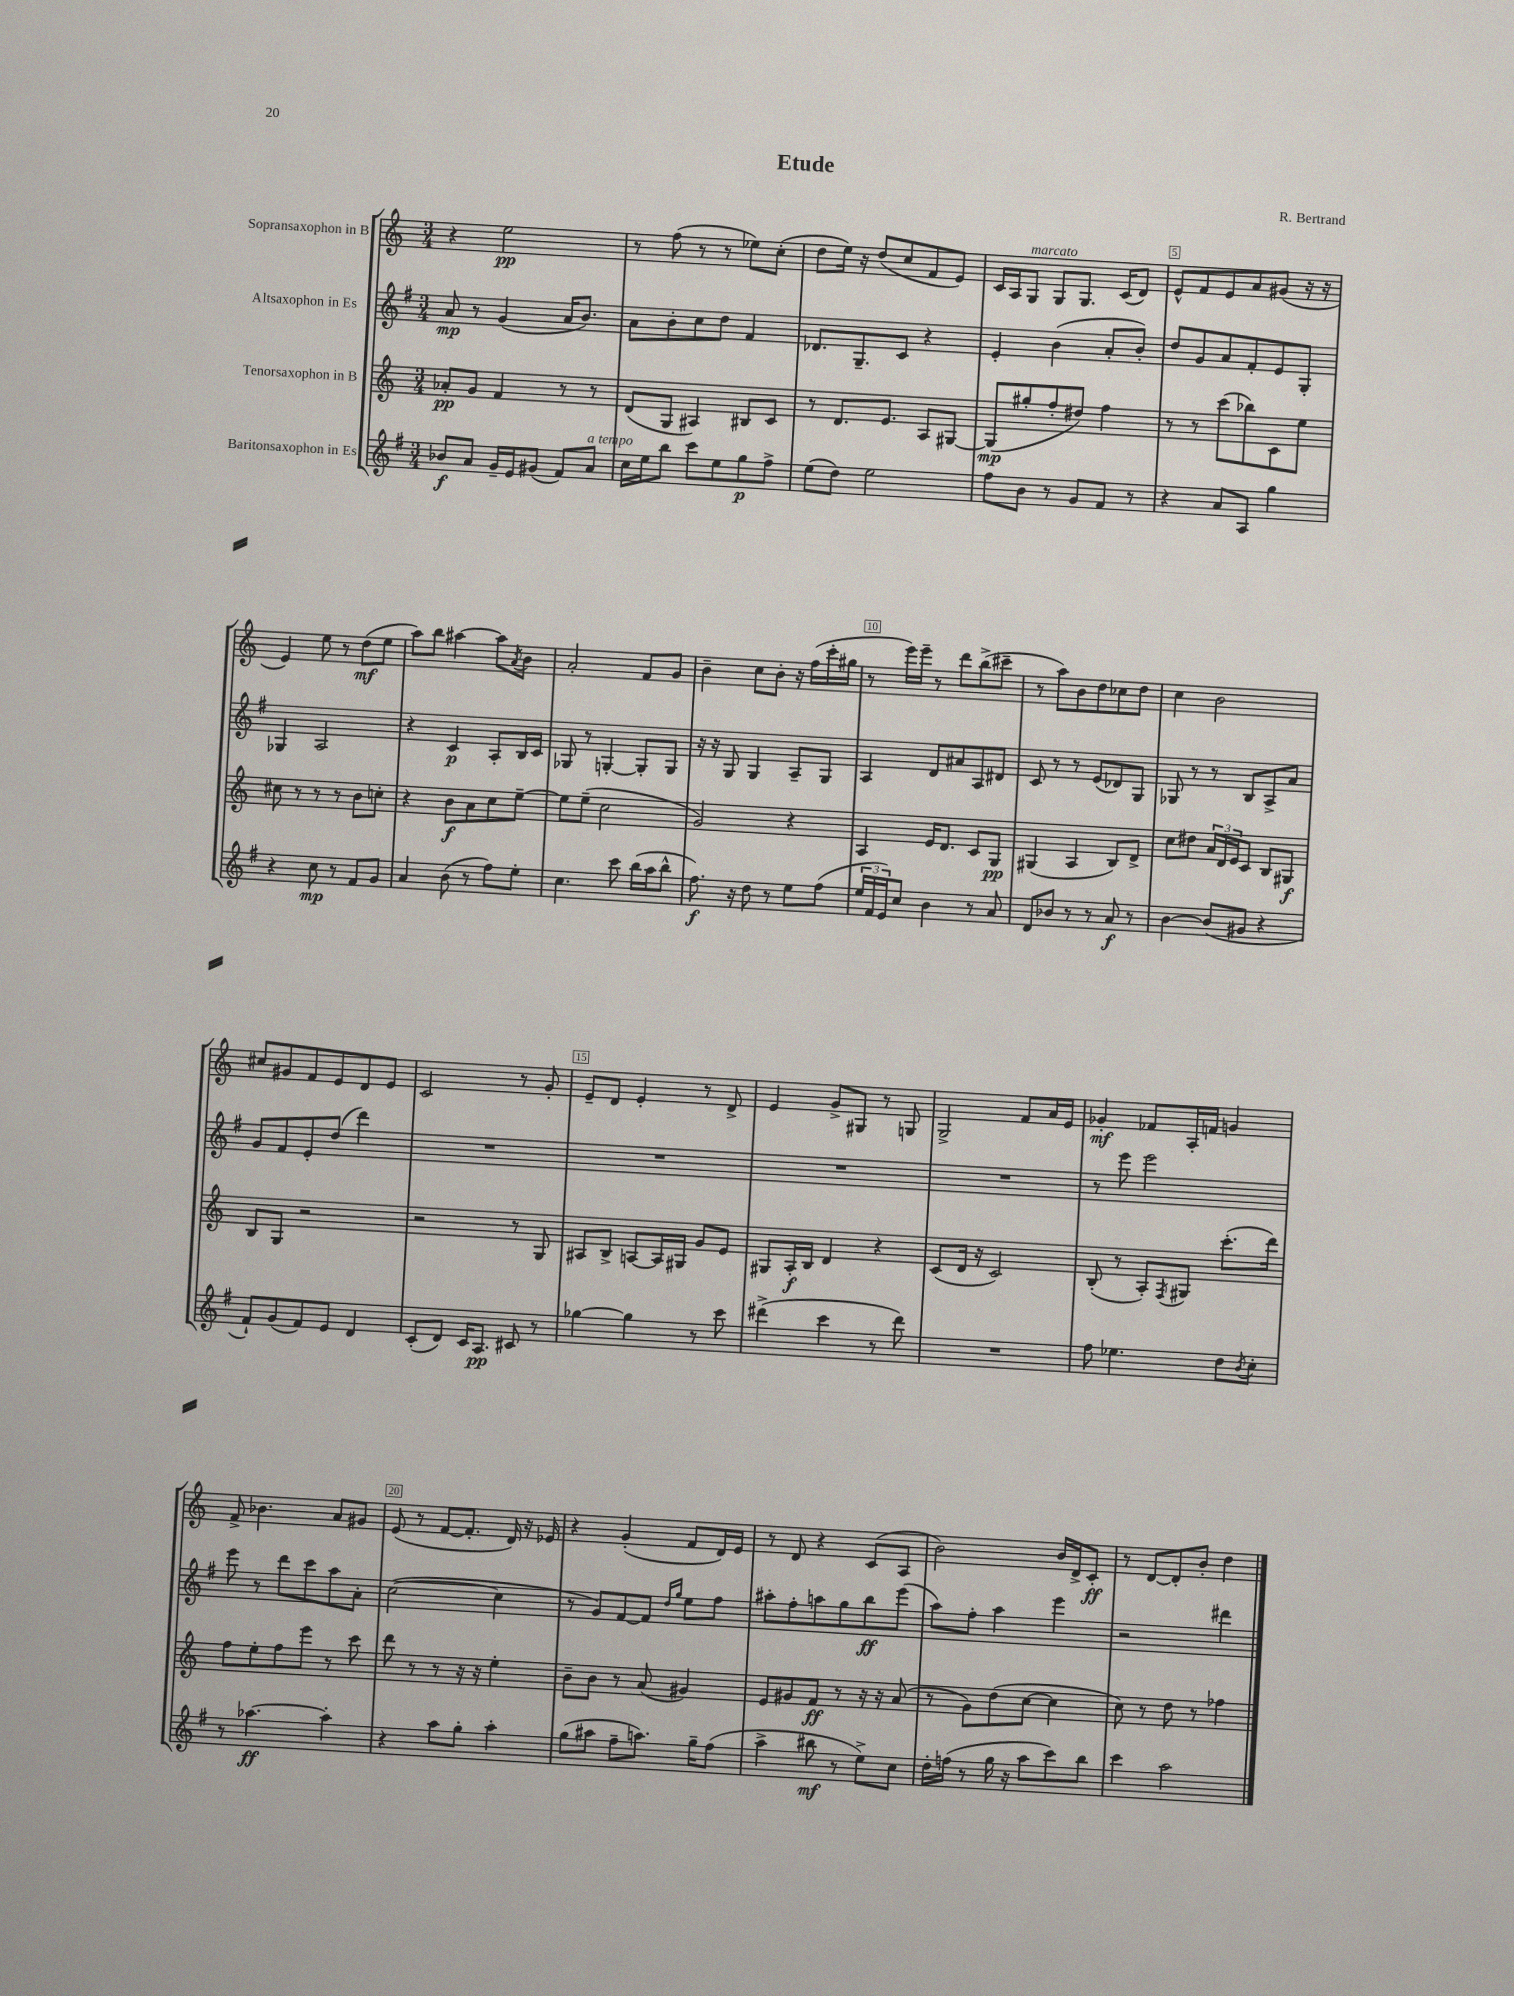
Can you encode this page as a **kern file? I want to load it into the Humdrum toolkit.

**kern	**dynam	**kern	**dynam	**kern	**dynam	**kern	**dynam
*part4	*part4	*part3	*part3	*part2	*part2	*part1	*part1
*staff4	*staff4	*staff3	*staff3	*staff2	*staff2	*staff1	*staff1
*I"Baritonsaxophon in Es	*	*I"Tenorsaxophon in B	*	*I"Altsaxophon in Es	*	*I"Sopransaxophon in B	*
*clefG2	*	*clefG2	*	*clefG2	*	*clefG2	*
*k[f#]	*	*k[]	*	*k[f#]	*	*k[]	*
*M3/4	*	*M3/4	*	*M3/4	*	*M3/4	*
=1	=1	=1	=1	=1	=1	=1	=1
8b-X/L	f	8a-X'/L	pp	8a/	mp	4r	.
8a/J	.	8g/J	.	8r	.	.	.
16g~/LL	.	4f/	.	(4g/	.	2ee\	pp
16e/J	.	.	.	.	.	.	.
(8g#X/J	.	.	.	.	.	.	.
8f#/L)	.	8r	.	16a/KL	.	.	.
.	.	.	.	8.b/J)	.	.	.
!LO:TX:a:i:t=a tempo	!	!	!	!	!	!	!
8a/J	.	8r	.	.	.	.	.
=2	=2	=2	=2	=2	=2	=2	=2
16cc\LL	.	(8d/L	.	8a\L	.	8r	.
16ee\J	.	.	.	.	.	.	.
8bb\J	.	8G/J	.	8b'\	.	(8ff\	.
8ccc\L	.	4A#X/)	.	8cc\	.	8r	.
8ee\	.	.	.	8dd\J	.	8r	.
8gg\	p	8B#X/L	.	4f#/	.	8ee-X\L)	.
8ff#^\J	.	8c/J	.	.	.	(8cc'\J	.
=3	=3	=3	=3	=3	=3	=3	=3
(8ee\L	.	8r	.	8.d-X/L	.	8dd\L	.
8dd\J)	.	8.d/L	.	.	.	16ee\Jk)	.
.	.	.	.	8.G~/	.	16r	.
2ee\	.	.	.	.	.	(8dd/L	.
.	.	8.e/J	.	.	.	.	.
.	.	.	.	8c/J	.	8cc/	.
.	.	8A/L	.	4r	.	8f/	.
.	.	[8G#X/J	.	.	.	8e/J)	.
=4	=4	=4	=4	=4	=4	=4	=4
8ff#\L	.	(8G#/L]	mp	4e'/	.	16c/LL	.
.	.	.	.	.	.	16A/J	.
!	!	!	!	!	!	!LO:TX:a:i:t=marcato	!
8b\J	.	8gg#X'/	.	.	.	8G/J	.
8r	.	8ff'/	.	(4b\	.	8G/L	.
8g/L	.	8dd#X/J)	.	.	.	8.G/J	.
8f#/J	.	4ff\	.	8a'/L	.	.	.
.	.	.	.	.	.	(16c/KL	.
8r	.	.	.	8b'/J)	.	8d/J)	.
=5	=5	=5	=5	=5	=5	=5	=5
4r	.	8r	.	8dd/L	.	8e^^/L	.
.	.	8r	.	8g/	.	8f/	.
8a/L	.	(8ccc\L	.	8a/	.	8e/	.
8A/J	.	8bb-X\)	.	8f#'/	.	8a/	.
4gg\	.	8c\	.	8e/	.	(8g#X/J	.
.	.	8ee\J	.	8G'/J	.	16r	.
.	.	.	.	.	.	16r	.
!!LO:LB:g=z
=6	=6	=6	=6	=6	=6	=6	=6
4r	.	8cc#X\	.	4G-X/	.	4e/)	.
.	.	8r	.	.	.	.	.
8cc\	mp	8r	.	2A/	.	8ee\	.
8r	.	8r	.	.	.	8r	.
8f#/L	.	8b\L	.	.	.	(8dd\L	mf
8g/J	.	8ccn'\J	.	.	.	8ee\J	.
=7	=7	=7	=7	=7	=7	=7	=7
4a/	.	4r	.	4r	.	8aa\L)	.
.	.	.	.	.	.	8bb\J	.
(8b\	.	8b\L	f	4c/	p	[4aa#X\	.
8r	.	8a\	.	.	.	.	.
8ff#\L)	.	8cc\	.	8A'/L	.	8aa#\L]	.
.	.	.	.	.	.	8qa/	.
8ee'\J	.	[8ee~\J	.	16B/L	.	8b\J	.
.	.	.	.	16c/JJ	.	.	.
=8	=8	=8	=8	=8	=8	=8	=8
4.cc\	.	8ee\L]	.	8G-X/	.	2a'/	.
.	.	(8ee~\J	.	8r	.	.	.
.	.	2cc\	.	[4Gn'/	.	.	.
8ccc\	.	.	.	.	.	.	.
(16bb\LL	.	.	.	8G'/L]	.	8f/L	.
16aa\J	.	.	.	.	.	.	.
8bb^^\J	.	.	.	8G/J	.	8g/J	.
=9	=9	=9	=9	=9	=9	=9	=9
8.ff#\)	f	2g/)	.	16r	.	4b~\	.
.	.	.	.	16r	.	.	.
.	.	.	.	8G/	.	.	.
16r	.	.	.	.	.	.	.
8dd\	.	.	.	4G/	.	8cc\L	.
8r	.	.	.	.	.	8b'\J	.
8ee\L	.	4r	.	8A~/L	.	16r	.
.	.	.	.	.	.	(16ff\LL	.
(8ff#\J	.	.	.	8G/J	.	16ccc'\	.
.	.	.	.	.	.	16gg#X\JJ	.
=10	=10	=10	=10	=10	=10	=10	=10
24ee/LL	.	4A/	.	4A/	.	8r	.
24f#/	.	.	.	.	.	.	.
24e/J)	.	.	.	.	.	.	.
8cc/J	.	.	.	.	.	16eee\LL)	.
.	.	.	.	.	.	16eee~\JJ	.
4b\	.	16e/KL	.	8d/L	.	8r	.
.	.	8.d/J	.	.	.	.	.
.	.	.	.	8a#X/	.	8ddd\L	.
8r	.	8c/L	.	8A/	.	(8bb^\	.
8a/	.	8G/J	pp	8d#X/J	.	8ccc#X~\J	.
=11	=11	=11	=11	=11	=11	=11	=11
8d/L	.	(4G#X/	.	8c/	.	8r	.
8b-X/J	.	.	.	8r	.	8aa\L)	.
8r	.	4A/	.	8r	.	8b\	.
8r	.	.	.	(8e/L	.	8dd\	.
8a/	f	8B/L)	.	8d-X/)	.	8cc-X\	.
8r	.	8d^/J	.	8G/J	.	8dd\J	.
=12	=12	=12	=12	=12	=12	=12	=12
[4b\	.	8cc\L	.	8G-X/	.	4cc\	.
.	.	8dd#X\J	.	8r	.	.	.
(8b/L]	.	24a/LL	.	8r	.	2b\	.
.	.	24d/	.	.	.	.	.
.	.	24e/J	.	.	.	.	.
8g#X/J	.	8c/J	.	8B/L	.	.	.
4r	.	8B/L	.	8A^/	.	.	.
.	.	8G#X/J	f	8a/J	.	.	.
!!LO:LB:g=z
=13	=13	=13	=13	=13	=13	=13	=13
8f#`/L)	.	8B/L	.	8g/L	.	8cc#X/L	.
(8g/	.	8G/J	.	8f#/	.	8g#X/	.
8f#/)	.	2r	.	8e'/	.	8f/	.
8e/J	.	.	.	(8dd/J	.	8e/	.
4d/	.	.	.	4ddd\)	.	8d/	.
.	.	.	.	.	.	8e/J	.
=14	=14	=14	=14	=14	=14	=14	=14
(8c'/L	.	2r	.	2.r	.	2c/	.
8d/J)	.	.	.	.	.	.	.
16c/KL	.	.	.	.	.	.	.
8.A/J	pp	.	.	.	.	.	.
8c#X/	.	8r	.	.	.	8r	.
8r	.	8G/	.	.	.	8g'/	.
=15	=15	=15	=15	=15	=15	=15	=15
[4gg-X\	.	8A#X/L	.	2.r	.	8e~/L	.
.	.	8B^/J	.	.	.	8d/J	.
4gg-\]	.	[8An/L	.	.	.	4e'/	.
.	.	16A/L]	.	.	.	.	.
.	.	16G#X/JJ	.	.	.	.	.
8r	.	8g/L	.	.	.	8r	.
8ccc\	.	8e/J	.	.	.	8d^/	.
=16	=16	=16	=16	=16	=16	=16	=16
(4ddd#X^\	.	8G#X/L	.	2.r	.	4e/	.
.	.	16A'/L	f	.	.	.	.
.	.	16B/JJ	.	.	.	.	.
4ccc\	.	4d/	.	.	.	8g^/L	.
.	.	.	.	.	.	8G#X/J	.
8r	.	4r	.	.	.	8r	.
8ddd#\)	.	.	.	.	.	8Gn/	.
=17	=17	=17	=17	=17	=17	=17	=17
2.r	.	(8c/L	.	2.r	.	2G^/	.
.	.	16d/Jk	.	.	.	.	.
.	.	16r	.	.	.	.	.
.	.	2c/)	.	.	.	.	.
.	.	.	.	.	.	8f/L	.
.	.	.	.	.	.	16a/L	.
.	.	.	.	.	.	16e/JJ	.
=18	=18	=18	=18	=18	=18	=18	=18
8ff#\	.	(8B'/	.	8r	.	4g-X'/	mf
4.ee-X\	.	8r	.	8eee\	.	.	.
.	.	8A'/L)	.	2eee\	.	8f-X/L	.
.	.	8qF/	.	.	.	.	.
.	.	8G#X/J	.	.	.	16A'/L	.
.	.	.	.	.	.	16fn/JJ	.
8dd\L	.	(8.ccc'\L	.	.	.	4gn/	.
8qb/	.	.	.	.	.	.	.
8cc'\J	.	.	.	.	.	.	.
.	.	16ddd\Jk)	.	.	.	.	.
!!LO:LB:g=z
=19	=19	=19	=19	=19	=19	=19	=19
8r	.	8ff\L	.	8eee\	.	8f^/	.
[4.aa-X\	ff	8ee'\	.	8r	.	4.b-X\	.
.	.	8ff\	.	8ddd\L	.	.	.
.	.	8eee\J	.	8ccc\	.	.	.
4aa-'\]	.	8r	.	8aa\	.	8a/L	.
.	.	8ccc\	.	8a'\J	.	8g#X/J	.
=20	=20	=20	=20	=20	=20	=20	=20
4r	.	8ddd\	.	([2cc\	.	(8e/	.
.	.	8r	.	.	.	8r	.
8aa\L	.	8r	.	.	.	[8f/L	.
8gg'\J	.	16r	.	.	.	8.f'/J]	.
.	.	16r	.	.	.	.	.
4aa'\	.	4ee'\	.	4cc\]	.	.	.
.	.	.	.	.	.	16d/)	.
.	.	.	.	.	.	16r	.
.	.	.	.	.	.	16e-X/	.
=21	=21	=21	=21	=21	=21	=21	=21
(8gg\L	.	8b~\L	.	8r	.	4r	.
8aa#X\J	.	8b\J	.	8g/L)	.	.	.
8ff#~\L	.	8r	.	[8f#/	.	(4g'/	.
8.aan\J)	.	(8a/	.	8f#/J]	.	.	.
.	.	.	.	16qqdd/LL	.	.	.
.	.	.	.	16qqgg/JJ	.	.	.
.	.	4g#X/)	.	8ee\L	.	8f/L	.
16gg~\KL	.	.	.	.	.	.	.
(8ff#\J	.	.	.	8ff#\J	.	16d/L)	.
.	.	.	.	.	.	16e/JJ	.
=22	=22	=22	=22	=22	=22	=22	=22
4aa^\	.	8e/L	.	8aa#X'\L	.	8r	.
.	.	8g#X/	.	8ff#'\	.	8d/	.
8bb#X\	mf	8f/J	ff	8aan\	.	4r	.
8r	.	8r	.	8gg\	.	.	.
8ee^\L)	.	16r	.	8bb\	ff	(8c/L	.
.	.	16r	.	.	.	.	.
8cc\J	.	(8a/	.	(8eee\J	.	8A/J	.
=23	=23	=23	=23	=23	=23	=23	=23
16dd'\LL	.	8r	.	8aa\L)	.	2b\)	.
(16ffn\JJ	.	.	.	.	.	.	.
8r	.	8g\L)	.	8ff#'\J	.	.	.
16gg\	.	(8dd\	.	4aa\	.	.	.
16r	.	.	.	.	.	.	.
8aa\L	.	[8cc\J	.	.	.	.	.
8ccc\)	.	4cc\]	.	4eee\	.	16b/LL	.
.	.	.	.	.	.	16d^/J	.
8bb\J	.	.	.	.	.	8c'/J	ff
=24	=24	=24	=24	=24	=24	=24	=24
4ccc\	.	8cc\)	.	2r	.	8r	.
.	.	8r	.	.	.	[8d/L	.
2aa\	.	8dd\	.	.	.	8d'/]	.
.	.	8r	.	.	.	8b'/J	.
.	.	4ff-X\	.	4ddd#X\	.	4dd\	.
==	==	==	==	==	==	==	==
*-	*-	*-	*-	*-	*-	*-	*-
